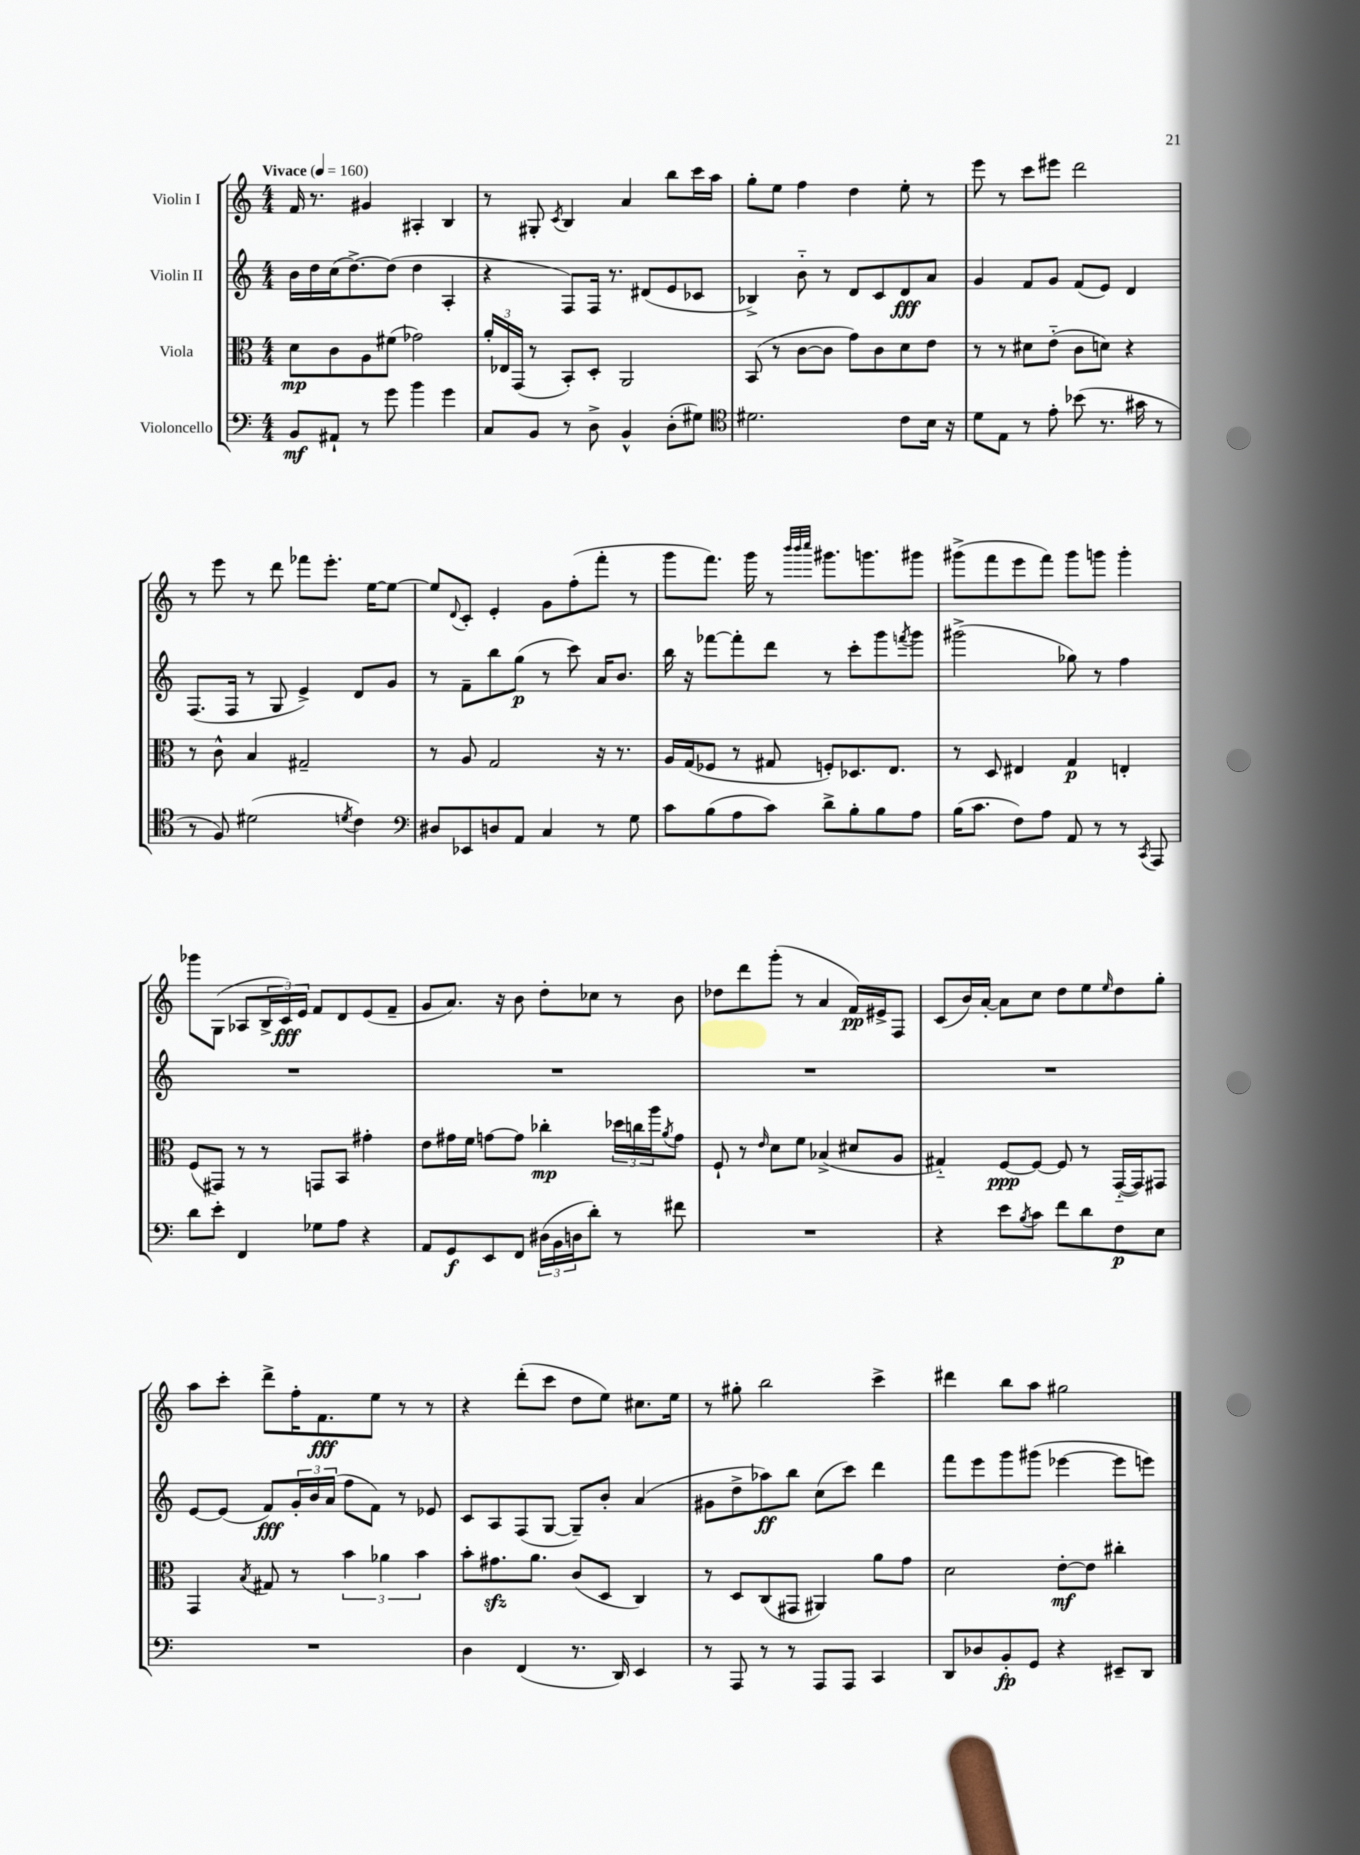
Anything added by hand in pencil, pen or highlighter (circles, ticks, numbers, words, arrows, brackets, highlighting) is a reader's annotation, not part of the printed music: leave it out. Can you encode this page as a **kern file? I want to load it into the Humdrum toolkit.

**kern	**kern	**kern	**kern
*staff4	*staff3	*staff2	*staff1
*clefF4	*clefC3	*clefG2	*clefG2
*k[]	*k[]	*k[]	*k[]
*M4/4	*M4/4	*M4/4	*M4/4
*MM160	*MM160	*MM160	*MM160
8BB	8d	16b	16f
.	.	16dd	8.r
8AA#`	8c	(16cc	.
.	.	[8.dd^)	.
8r	8A	.	4g#
8g	(8f#	(8dd]	.
4b	2g-)	4dd	4A#'
4g	.	4A'	4B
=	=	=	=
8C	24a'	4r	8r
.	24E-	.	.
.	(24GG	.	.
8BB	8r	.	8G#'
.	.	.	8qc
8r	8BB')	8F)	4B
8D^	8D'	16F	.
.	.	8.r	.
4BB^^	2AA	.	4a
.	.	(8d#	.
(8D'	.	8e	8bb
8G#)	.	8c-	16ccc
.	.	.	16aa
=	=	=	=
*clefC4	*	*	*
2.d#	(8BB	4B-^)	8gg'
.	8r	.	8ee
.	[8c	8b'~	4ff
.	8c]	8r	.
.	8g)	8d	4dd
.	8c	8c	.
8c	8d	8d	8ee'
16B	8e	8a	8r
16r	.	.	.
=	=	=	=
8d	8r	4g	8eee
8E	8r	.	8r
8r	8d#	8f	8ccc
8e'	(8e'~	8g	8eee#
(8b-	8c	(8f	2ddd
8.r	8d)	8e)	.
.	4r	4d	.
16g#	.	.	.
8r	.	.	.
=	=	=	=
8r	8r	(8.F	8r
8F)	8c^^	.	8eee
.	.	16F	.
(2d#	4B	8r	8r
.	.	8G	8ddd
.	2G#~	4e^)	8fff-
.	.	.	8.eee'
8qd	.	.	.
4c)	.	8d	.
.	.	.	[16ee
.	.	8g	8ee_
=	=	=	=
*clefF4	*	*	*
8D#	8r	8r	8ee]
.	.	.	8qqd
8EE-	8A	8f~	8c'
8D	2G	8bb	4e'
8AA	.	(8gg	.
4C	.	8r	8g
.	.	8ccc)	(8ff'
8r	16r	16a	8fff'
.	8.r	8.b	.
8G	.	.	8r
=	=	=	=
8c	16A	16bb	8ggg
.	(16G	16r	.
(8B	8F-	[8fff-	8.fff)
8A	8r	8fff-']	.
.	.	.	16ggg
8c)	8G#	8ddd	8r
.	.	.	32qqbbb
.	.	.	32qqbbb
.	.	.	32qqcccc
8d^	8F')	8r	8.ggg#
8B'	8.D-	8ccc'	.
.	.	.	8.ggg
8B	.	8ggg	.
.	8.E	.	.
.	.	8qfff	.
8A	.	8ggg	8ggg#
=	=	=	=
(16B	8r	(2ggg#^	(8ggg#^
8.c	.	.	.
.	8D	.	8fff
8F)	4E#	.	8eee
8A	.	.	8fff)
8AA	4G	8gg-)	8ggg#
8r	.	8r	8ggg
8r	4E'	4ff	4ggg'
8qCC	.	.	.
8AAA	.	.	.
=	=	=	=
8d	(8F	1r	8ggg-
8e'	8GG#)	.	(8G
4FF	8r	.	8A-
.	8r	.	24B^
.	.	.	24c)
.	.	.	24e
8G-	8GG	.	8f
8A	8BB	.	8d
4r	4g#'	.	(8e
.	.	.	8f~
=	=	=	=
8AA	8e	1r	8g
8GG	16g#	.	8.a)
.	16f	.	.
8EE	[8g	.	.
.	.	.	16r
8FF	8g]	.	8b
(24D#	4cc-'	.	8dd'
24BB	.	.	.
24D	.	.	.
8d')	.	.	8cc-
8r	24dd-	.	8r
.	24cc	.	.
.	24aa	.	.
.	8qa	.	.
8f#	8g	.	8b
=	=	=	=
1r	8F`	1r	8dd-
.	8r	.	8ddd
.	16qqe	.	.
.	8d	.	(8ggg'
.	8f	.	8r
.	(4B-^	.	4a
.	8d#	.	16f)
.	.	.	16e#^
.	8A	.	8F
=	=	=	=
4r	4G#'~)	1r	(8c
.	.	.	16b)
.	.	.	[16a'
8e	[8F	.	8a]
8qB	.	.	.
8c	8F_	.	8cc
8f	8F]	.	8dd
8d	8r	.	8ee
.	.	.	16qqee
8F	([16GG'~	.	8dd
.	16GG])	.	.
8E	8GG#	.	8gg'
=	=	=	=
1r	4GG	[8e	8aa
.	.	(8e]	8ccc'
.	8qB	.	.
.	8G#	8f)	8ddd^
.	8r	24g'	16ff'
.	.	24b	.
.	.	.	8.f
.	.	(24a	.
.	6b	8ff	.
.	.	8f)	8ee
.	6a-	.	.
.	.	8r	8r
.	6b	.	.
.	.	8e-	8r
=	=	=	=
4D	8b'	8c	4r
.	8.g#	8A	.
(4FF	.	(8F	(8ddd'
.	8.a	.	.
.	.	[8G	8ccc
8.r	(8c	8G~])	8dd
.	8D	8b'	8ee)
16DD)	.	.	.
4EE	4C)	(4a	8.cc#
.	.	.	16ee
=	=	=	=
8r	8r	8g#	8r
8AAA	8D	8dd^	8gg#'
8r	(8C	8aa-)	2bb
8r	8GG#	8bb	.
8AAA	4AA#)	(8cc	.
8AAA	.	8ccc)	.
4CC	8a	4ddd	4ccc^
.	8g	.	.
=	=	=	=
8DD	2d	8fff	4ddd#
8D-	.	8eee	.
8BB'	.	8ggg	8bb
8GG	.	(8ggg#	8aa
4r	[8e'	[4eee-	2gg#
.	8e]	.	.
8EE#~	4cc#'	8eee-]	.
8DD	.	8eee)	.
==	==	==	==
*-	*-	*-	*-
